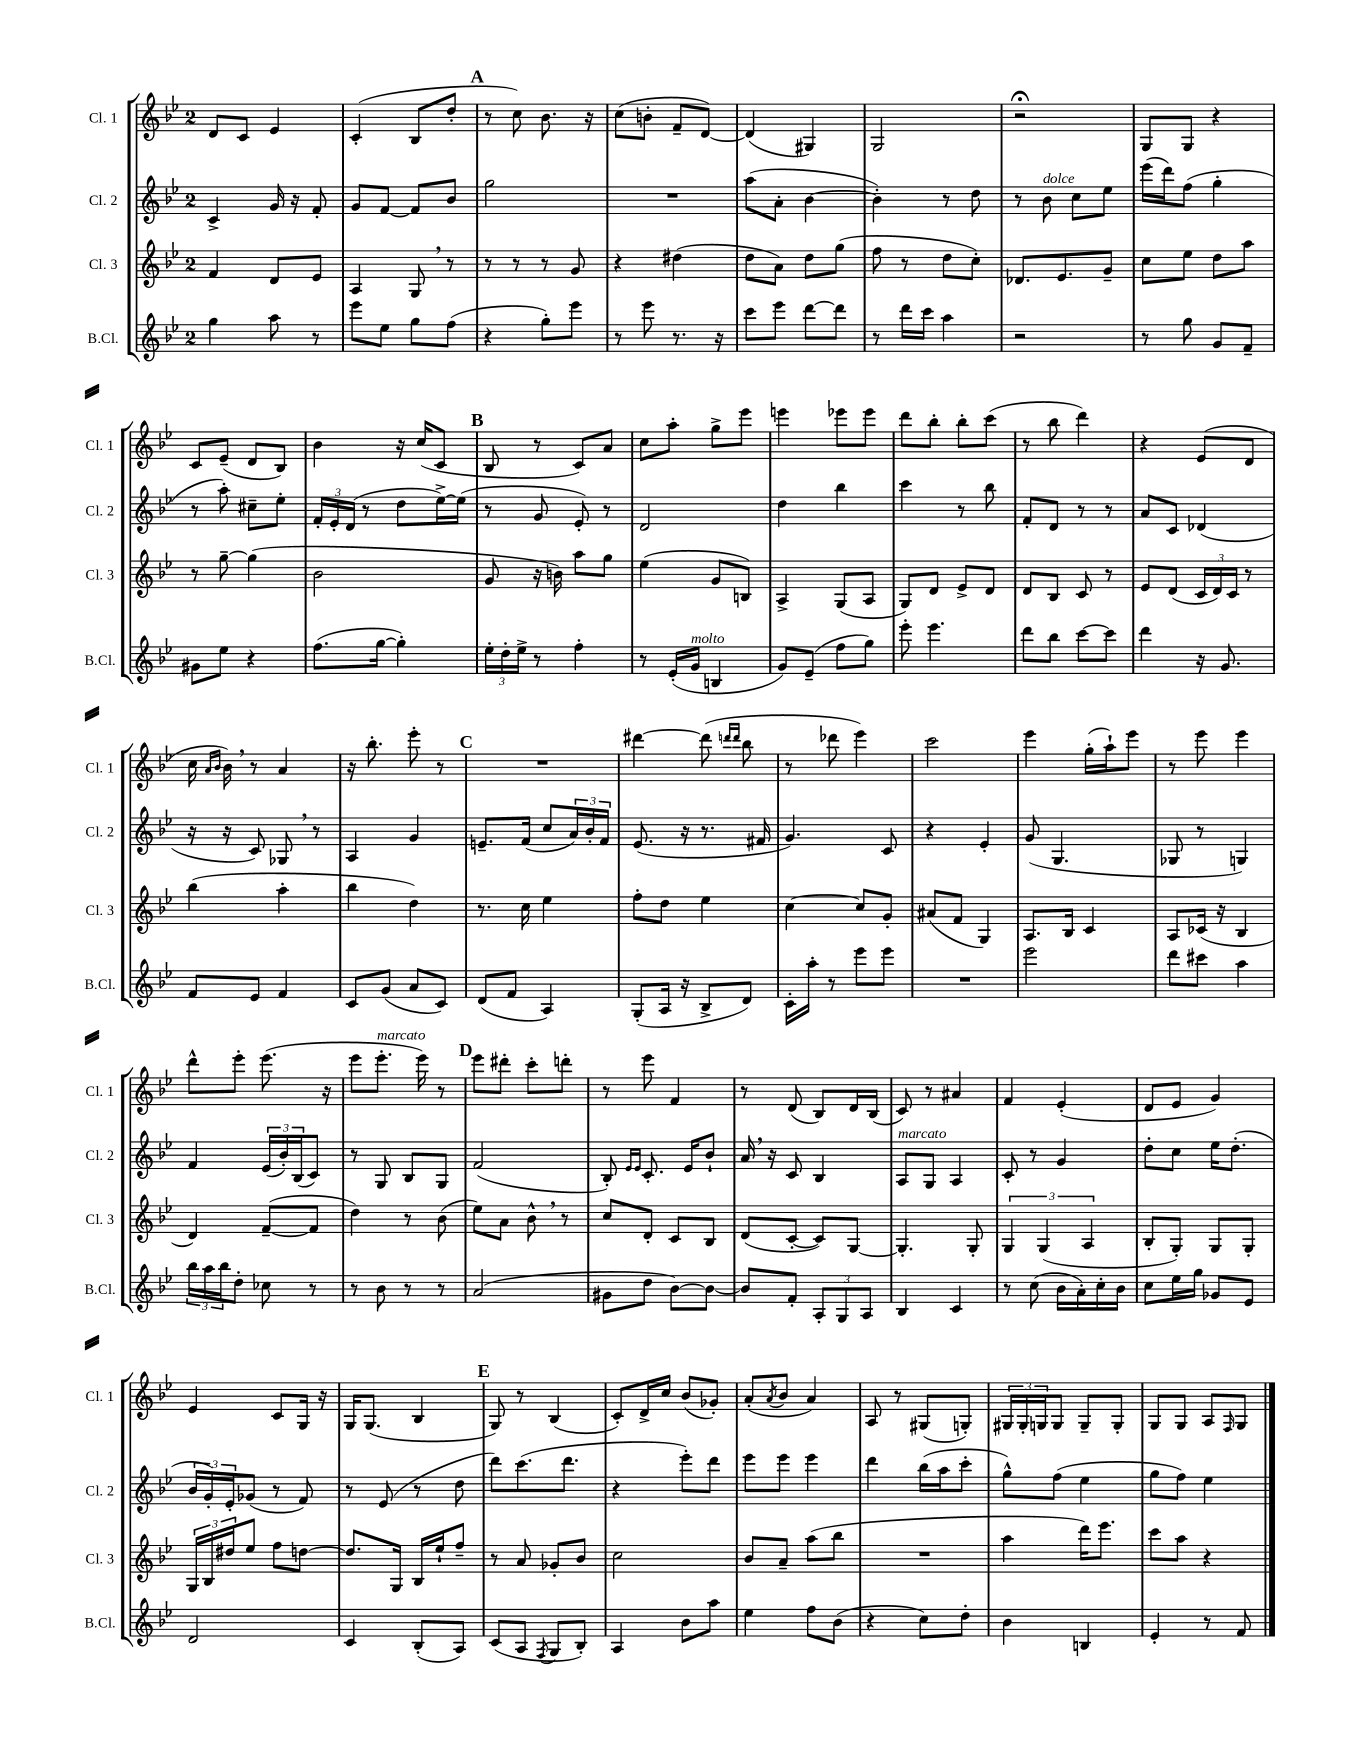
<<
\new StaffGroup <<
\new Staff = "s0" \with { instrumentName = "Cl. 1" shortInstrumentName = "Cl. 1" } {
    \clef treble \key bes \major \once \override Staff.TimeSignature.style = #'single-digit \time 2/4
    d'8 c'8 ees'4 |
    c'4-.( bes8 d''8-. |
    \mark \markup { \bold "A" } r8 c''8) bes'8. r16 |
    c''8( b'8-. f'8-- d'8~) |
    d'4( gis4) |
    g2 |
    r2\fermata |
    g8 g8 r4 |
    c'8 ees'8--( d'8 bes8) |
    bes'4 r16 c''16( c'8 |
    \mark \markup { \bold "B" } bes8 r8 c'8) a'8 |
    c''8 a''8-. g''8-> ees'''8 |
    e'''4 ees'''8 ees'''8 |
    d'''8 bes''8-. bes''8-. c'''8( |
    r8 bes''8 d'''4) |
    r4 ees'8( d'8 |
    c''16 \grace { a'16 bes'16 } bes'16) \breathe r8 a'4 |
    r16 bes''8.-. ees'''8-. r8 |
    \mark \markup { \bold "C" } R2 |
    dis'''4~ dis'''8( \grace { d'''16 d'''16 } bes''8 |
    r8 des'''8 ees'''4) |
    c'''2 |
    ees'''4 g''16-.( a''16-!) ees'''8 |
    r8 ees'''8 ees'''4 |
    d'''8-^ ees'''8-. ees'''8.( r16 |
    ees'''8 ees'''8.-.^\markup { \italic "marcato" } ees'''16) r8 |
    \mark \markup { \bold "D" } ees'''8 dis'''8-. c'''8-. d'''8-. |
    r8 ees'''8 f'4 |
    r8 d'8( bes8) d'16 bes16( |
    c'8) r8 ais'4 |
    f'4 ees'4-.( |
    d'8 ees'8 g'4) |
    ees'4 c'8 g16 r16 |
    g16 g8.( bes4 |
    \mark \markup { \bold "E" } g8) r8 bes4( |
    c'8-.) d'16-> c''16 bes'8( ges'8-.) |
    a'8-.( \acciaccatura { a'8 } bes'8 a'4) |
    a8 r8 gis8( g8-.) |
    \tuplet 3/2 { gis16 gis16-. g16 } g8 g8-- g8-. |
    g8 g8 a8 \grace { f16 } g8 \bar "|." |
}
\new Staff = "s1" \with { instrumentName = "Cl. 2" shortInstrumentName = "Cl. 2" } {
    \clef treble \key bes \major \once \override Staff.TimeSignature.style = #'single-digit \time 2/4
    c'4-> g'16 r16 f'8-. |
    g'8 f'8~ f'8 bes'8 |
    \mark \markup { \bold "A" } g''2 |
    R2 |
    a''8( a'8-. bes'4~ |
    bes'4-.) r8 d''8 |
    r8 bes'8^\markup { \italic "dolce" } c''8 ees''8 |
    ees'''16( d'''16) f''8( g''4-. |
    r8 a''8-.) cis''8-- ees''8-. |
    \tuplet 3/2 { f'16-. ees'16-. d'16( } r8 d''8 ees''16~->) ees''16( |
    \mark \markup { \bold "B" } r8 g'8 ees'8-.) r8 |
    d'2 |
    d''4 bes''4 |
    c'''4 r8 bes''8 |
    f'8-. d'8 r8 r8 |
    a'8 c'8 des'4( |
    r16 r16 c'8) ges8 \breathe r8 |
    a4 g'4 |
    \mark \markup { \bold "C" } e'8.-- f'16( c''8 \tuplet 3/2 { a'16) bes'16-. f'16 } |
    ees'8.( r16 r8. fis'16 |
    g'4.) c'8 |
    r4 ees'4-. |
    g'8( g4. |
    ges8 r8 g4) |
    f'4 \tuplet 3/2 { ees'16( bes'16-.) bes16( } c'8) |
    r8 g8 bes8 g8 |
    \mark \markup { \bold "D" } f'2( |
    bes8-.) \grace { ees'16 ees'16 } c'8.-. ees'16 bes'8-! |
    a'16 \breathe r16 c'8 bes4 |
    a8^\markup { \italic "marcato" } g8 a4 |
    c'8-. r8 g'4 |
    d''8-. c''8 ees''16 d''8.-.( |
    \tuplet 3/2 { bes'16 g'16-.) ees'16-. } ges'8( r8 f'8) |
    r8 ees'8( r8 d''8 |
    \mark \markup { \bold "E" } d'''8) c'''8.( d'''8. |
    r4 ees'''8-.) d'''8 |
    ees'''8 ees'''8 ees'''4 |
    d'''4 bes''16( a''16 c'''8-. |
    g''8-^) f''8( ees''4 |
    g''8 f''8) ees''4 \bar "|." |
}
\new Staff = "s2" \with { instrumentName = "Cl. 3" shortInstrumentName = "Cl. 3" } {
    \clef treble \key bes \major \once \override Staff.TimeSignature.style = #'single-digit \time 2/4
    f'4 d'8 ees'8 |
    a4 g8 \breathe r8 |
    \mark \markup { \bold "A" } r8 r8 r8 g'8 |
    r4 dis''4( |
    d''8 a'8) d''8 g''8( |
    f''8 r8 d''8 c''8-.) |
    des'8. ees'8. g'8-- |
    c''8 ees''8 d''8 a''8 |
    r8 g''8~-- g''4( |
    bes'2 |
    \mark \markup { \bold "B" } g'8 r16 b'16) a''8 g''8 |
    ees''4( g'8 b8) |
    a4-> g8( a8 |
    g8) d'8 ees'8-> d'8 |
    d'8 bes8 c'8 r8 |
    ees'8 d'8( \tuplet 3/2 { c'16 d'16) c'16 } r8 |
    bes''4( a''4-. |
    bes''4 d''4) |
    \mark \markup { \bold "C" } r8. c''16 ees''4 |
    f''8-. d''8 ees''4 |
    c''4~ c''8 g'8-. |
    ais'8( f'8 g4) |
    a8. bes16 c'4 |
    a8 ces'16( r16 bes4 |
    d'4) f'8~--( f'8 |
    d''4) r8 bes'8( |
    \mark \markup { \bold "D" } ees''8) a'8 bes'8-^ \breathe r8 |
    c''8 d'8-. c'8 bes8 |
    d'8( c'8~-. c'8) g8~ |
    g4.-. g8-. |
    \tuplet 3/2 { g4 g4( a4 } |
    bes8-. g8-.) g8 g8-. |
    \tuplet 3/2 { g16 bes16 dis''16 } ees''8 f''8 d''8~ |
    d''8. g16 bes16 ees''16-! f''8-- |
    \mark \markup { \bold "E" } r8 a'8 ges'8-. bes'8 |
    c''2 |
    bes'8 a'8-- a''8( bes''8 |
    R2 |
    a''4 d'''16) ees'''8. |
    c'''8 a''8 r4 \bar "|." |
}
\new Staff = "s3" \with { instrumentName = "B.Cl." shortInstrumentName = "B.Cl." } {
    \clef treble \key bes \major \once \override Staff.TimeSignature.style = #'single-digit \time 2/4
    g''4 a''8 r8 |
    ees'''8 ees''8 g''8 f''8( |
    \mark \markup { \bold "A" } r4 g''8-.) ees'''8 |
    r8 ees'''8 r8. r16 |
    c'''8 ees'''8 d'''8~ d'''8 |
    r8 d'''16 c'''16 a''4 |
    r2 |
    r8 g''8 g'8 f'8-- |
    gis'8 ees''8 r4 |
    f''8.( g''16~ g''4-.) |
    \mark \markup { \bold "B" } \tuplet 3/2 { ees''16-. d''16-. ees''16-> } r8 f''4-. |
    r8 ees'16-.( g'16^\markup { \italic "molto" } b4 |
    g'8) ees'8--( f''8 g''8) |
    ees'''8-. ees'''4. |
    d'''8 bes''8 c'''8~ c'''8 |
    d'''4 r16 g'8. |
    f'8 ees'8 f'4 |
    c'8 g'8( a'8 c'8) |
    \mark \markup { \bold "C" } d'8( f'8 a4) |
    g8-.( a16 r16 bes8-> d'8) |
    c'16-. a''16-. r8 ees'''8 ees'''8 |
    R2 |
    ees'''2 |
    d'''8 cis'''8 a''4 |
    \tuplet 3/2 { bes''16 a''16 bes''16 } d''8-. ces''8 r8 |
    r8 bes'8 r8 r8 |
    \mark \markup { \bold "D" } a'2( |
    gis'8 d''8 bes'8~) bes'8~ |
    bes'8 f'8-. \tuplet 3/2 { a8-. g8 a8 } |
    bes4 c'4 |
    r8 c''8( bes'16 a'16-.) c''16-. bes'16 |
    c''8 ees''16 g''16 ges'8 ees'8 |
    d'2 |
    c'4 bes8-.( a8) |
    \mark \markup { \bold "E" } c'8( a8 \acciaccatura { f8 } g8 bes8-.) |
    a4 bes'8 a''8 |
    ees''4 f''8 bes'8( |
    r4 c''8) d''8-. |
    bes'4 b4 |
    ees'4-. r8 f'8 \bar "|." |
}
>>
>>
\layout { \context { \Score \remove "Bar_number_engraver" } }
